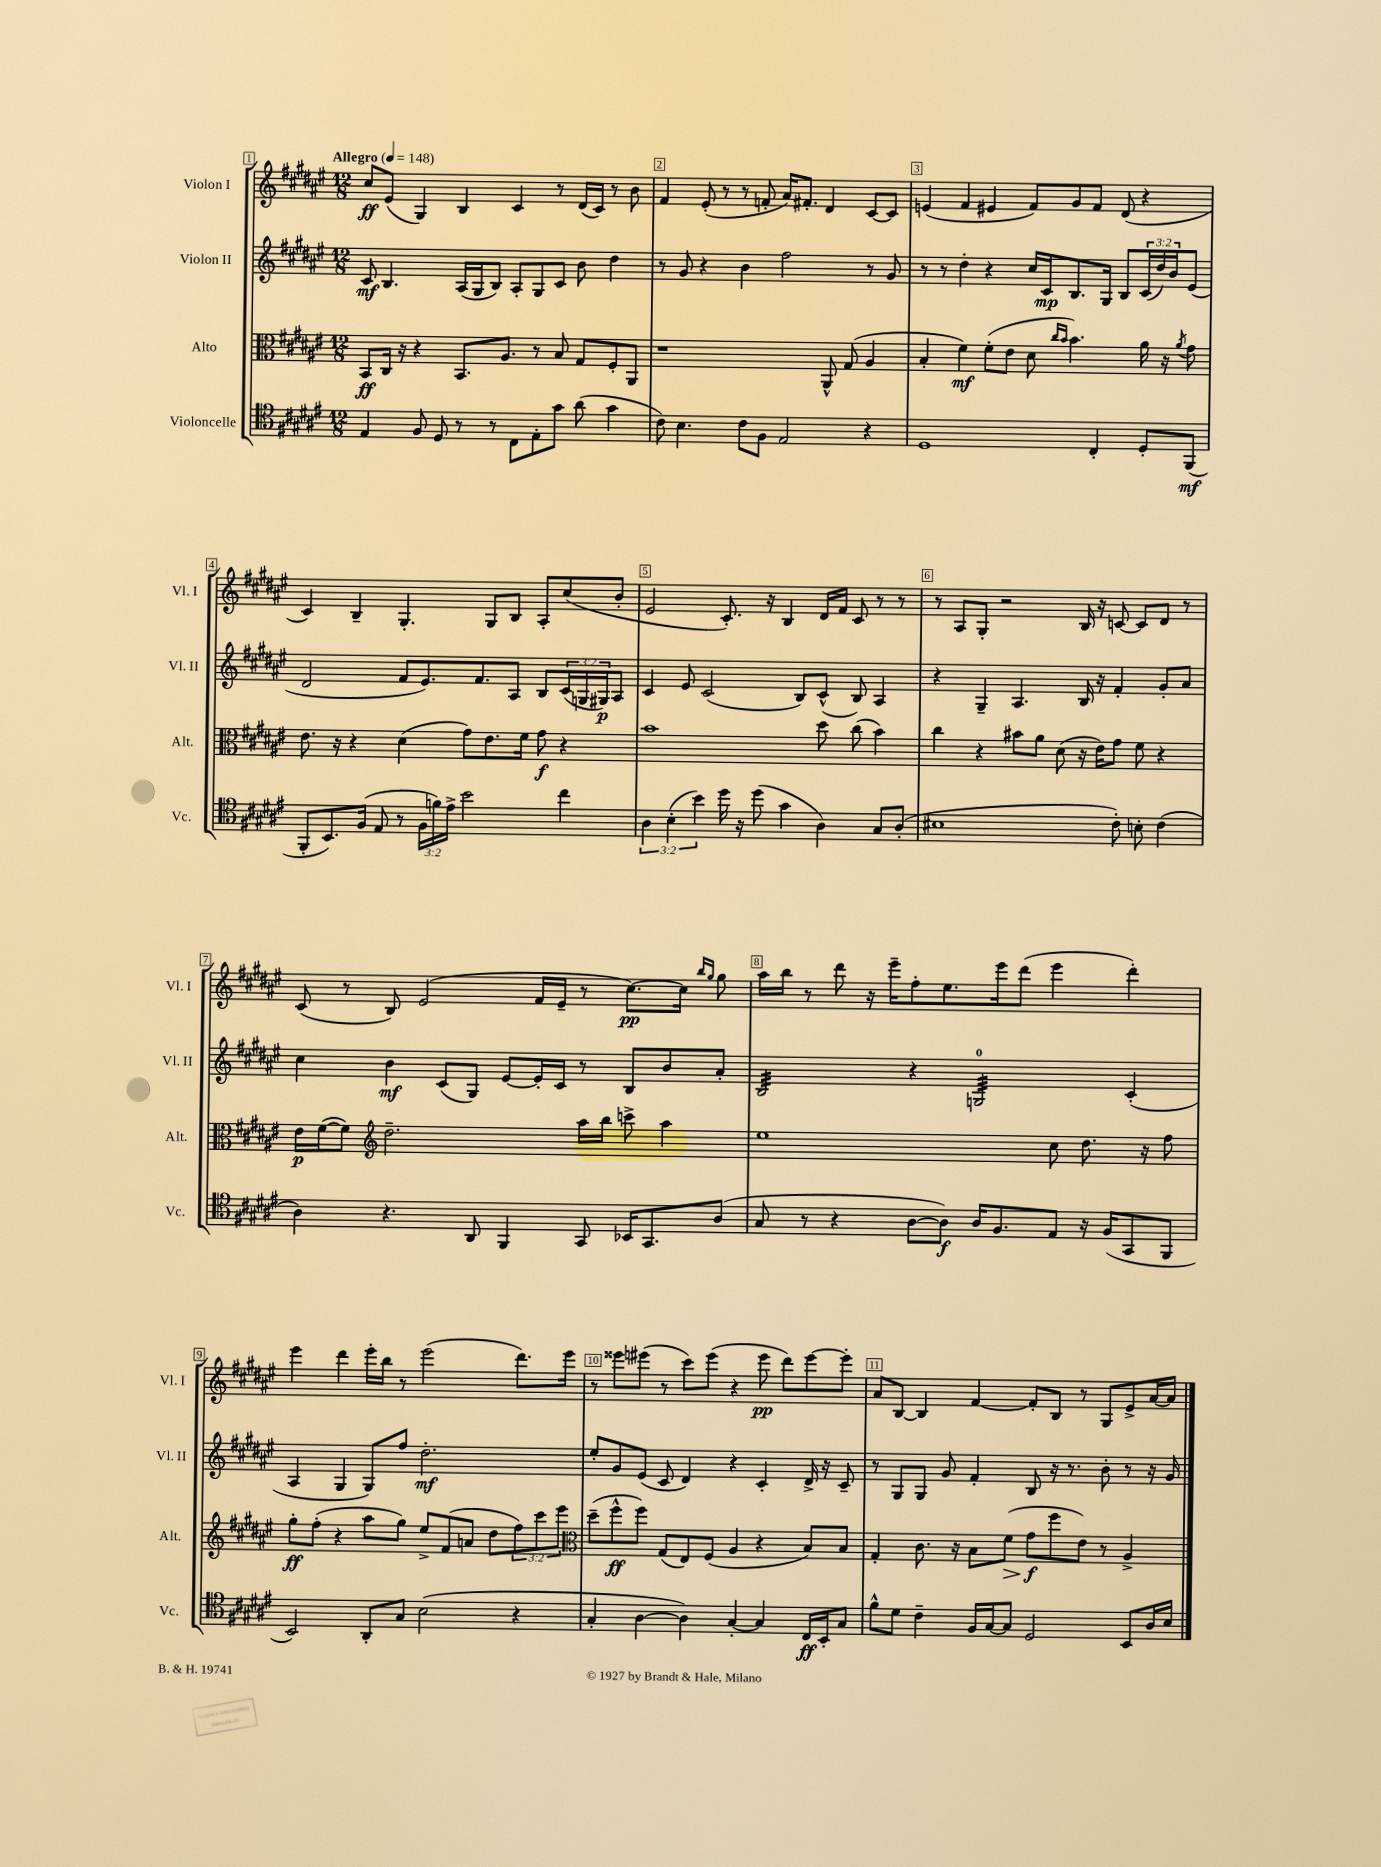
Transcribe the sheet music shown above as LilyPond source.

<<
\new StaffGroup <<
\new Staff = "s0" \with { instrumentName = "Violon I" shortInstrumentName = "Vl. I" } {
    \clef treble \key fis \major \numericTimeSignature \time 12/8 \tempo "Allegro" 4 = 148
    cis''8\ff eis'8( gis4) b4 cis'4 r8 dis'16( cis'16) r8 b'8 |
    fis'4 eis'8-.( r8 r8 f'8-. ais'16) fis'8.-. dis'4 cis'8~ cis'8 |
    e'4( fis'4 eis'4 fis'8) gis'8 fis'8 dis'8( r4 |
    cis'4) b4-- gis4.-. gis8 b8 ais8-. cis''8( b'8-. |
    eis'2 cis'8.-.) r16 b4 dis'16 fis'16 cis'8 r8 r8 |
    r8 ais8 gis8-. r2 b16 r16 c'8~ c'8 dis'8 r8 |
    cis'8( r8 b8) eis'2( fis'16 eis'16-- r8 cis''8.~\pp) cis''16 \grace { b''16 gis''16 } gis''8 |
    ais''16 b''16 r8 dis'''8 r16 eis'''16-- fis''8-. eis''8. eis'''16 dis'''8( eis'''4 dis'''4-.) |
    eis'''4 dis'''4 eis'''16-. b''16 r8 eis'''2( dis'''8.) eis'''16 |
    r8 eisis'''8 eis'''8( r8 cis'''8) eis'''8( r4 eis'''8\pp dis'''8) eis'''8~ eis'''8-. |
    ais'8 b8~ b4 fis'4~ fis'8-. b8 r8 gis8 eis'8-> ais'16~ ais'16 \bar "|." |
}
\new Staff = "s1" \with { instrumentName = "Violon II" shortInstrumentName = "Vl. II" } {
    \clef treble \key fis \major \numericTimeSignature \time 12/8 \override Staff.TupletNumber.text = #tuplet-number::calc-fraction-text
    cis'8\mf b4. ais16( gis16 b8) ais8-. gis8 cis'8 b'8 dis''4 |
    r8 gis'8 r4 b'4 fis''2 r8 gis'8 |
    r8 r8 dis''4-. r4 cis''16 cis'16\mp b8. gis16 b8 \tuplet 3/2 { cis'16( dis''16) b'16 } eis'8( |
    dis'2 fis'8 eis'8.) fis'8. ais8 b8 \tuplet 3/2 { cis'16( g16 gis16\p) } ais8 |
    cis'4 eis'8 cis'2( b8) cis'8-^( b8) ais4 |
    r4 gis4-- ais4. b16 r16 fis'4-. gis'8-. ais'8 |
    cis''4 b'4\mf cis'8( gis8) eis'8~ eis'16-. cis'16 r8 b8 b'8 ais'8-. |
    b2:32 r4 g2:32-0 cis'4-.( |
    ais4 gis4 gis8) fis''8 dis''2.-.\mf |
    eis''8-. gis'8 eis'8( cis'8 dis'4) r4 cis'4-. dis'16-> r16 cis'8-- |
    r8 gis8 gis8 gis'8 fis'4-. b8 r16 r8. b'8-. r8 r16 gis'16 \bar "|." |
}
\new Staff = "s2" \with { instrumentName = "Alto" shortInstrumentName = "Alt." } {
    \clef alto \key fis \major \numericTimeSignature \time 12/8 \override Staff.TupletNumber.text = #tuplet-number::calc-fraction-text
    b,8\ff cis16 r16 r4 b,8. ais8. r8 b8 gis8 fis8-. ais,8 |
    r1 ais,8-^ gis8( ais4 |
    b4-. fis'4\mf) fis'8-.( eis'8 dis'8 \grace { cis''16 b'16 } b'4.) ais'16 r16 \acciaccatura { ais'8 } gis'8 |
    eis'8. r16 r4 dis'4( gis'8) eis'8. fis'16 gis'8\f r4 |
    b'1 dis''8 cis''8( b'4) |
    cis''4 r4 bis'8 ais'8 dis'8( r16 eis'16) gis'8 fis'8 r4 |
    eis'16\p fis'16~( fis'8) \clef treble dis''2.-- ais''16 b''16 c'''8-> ais''4 |
    eis''1 cis''8 dis''8. r16 fis''8 |
    gis''8-.\ff fis''8-.( r4 ais''8 gis''8) eis''8-> fis'8( a'8 dis''8 \tuplet 3/2 { fis''8) cis'''8 eis'''8 } |
    \clef alto dis''8--( fis''8-^\ff fis''8) gis8( eis8) fis8( ais4 r4 b8) b8 |
    gis4-. cis'8. r16 b8 fis'8\>( gis'8\f\! fis''8 eis'8) r8 ais4-> \bar "|." |
}
\new Staff = "s3" \with { instrumentName = "Violoncelle" shortInstrumentName = "Vc." } {
    \clef tenor \key fis \major \numericTimeSignature \time 12/8 \override Staff.TupletNumber.text = #tuplet-number::calc-fraction-text
    eis4 fis8 dis8 r8 r8 cis8 eis8-. gis'8 ais'8( gis'4 |
    cis'8) b4. cis'8 fis8 eis2 r4 |
    dis1 cis4-. dis8-. fis,8\mf( |
    fis,8-. b,8.) fis16( eis8 r8 \tuplet 3/2 { fis16 f'16) eis'16-> } b'2 cis''4 |
    \tuplet 3/2 { ais4 b4-.( b'4) } dis''16 r16 dis''8( gis'4 ais4) gis8 ais8-.( |
    bis1 cis'8-.) b8-. cis'4( |
    ais4) r4. ais,8 fis,4 gis,8 bes,16 gis,8. ais8( |
    gis8 r8 r4 ais8~ ais8\f) ais16 fis8. eis8 r16 fis16( gis,8 fis,8 |
    b,2) ais,8-. gis8 b2( r4 |
    gis4-. ais4~ ais4) gis4~-. gis4 cis16\ff b,16-. gis8 |
    fis'8-^ dis'8 cis'4-- fis16 gis16~ gis8 dis2 b,8 ais16 b16 \bar "|." |
}
>>
>>
\layout { \context { \Score \override BarNumber.break-visibility = ##(#f #t #t) barNumberVisibility = #all-bar-numbers-visible \override BarNumber.stencil = #(make-stencil-boxer 0.1 0.3 ly:text-interface::print) } }
